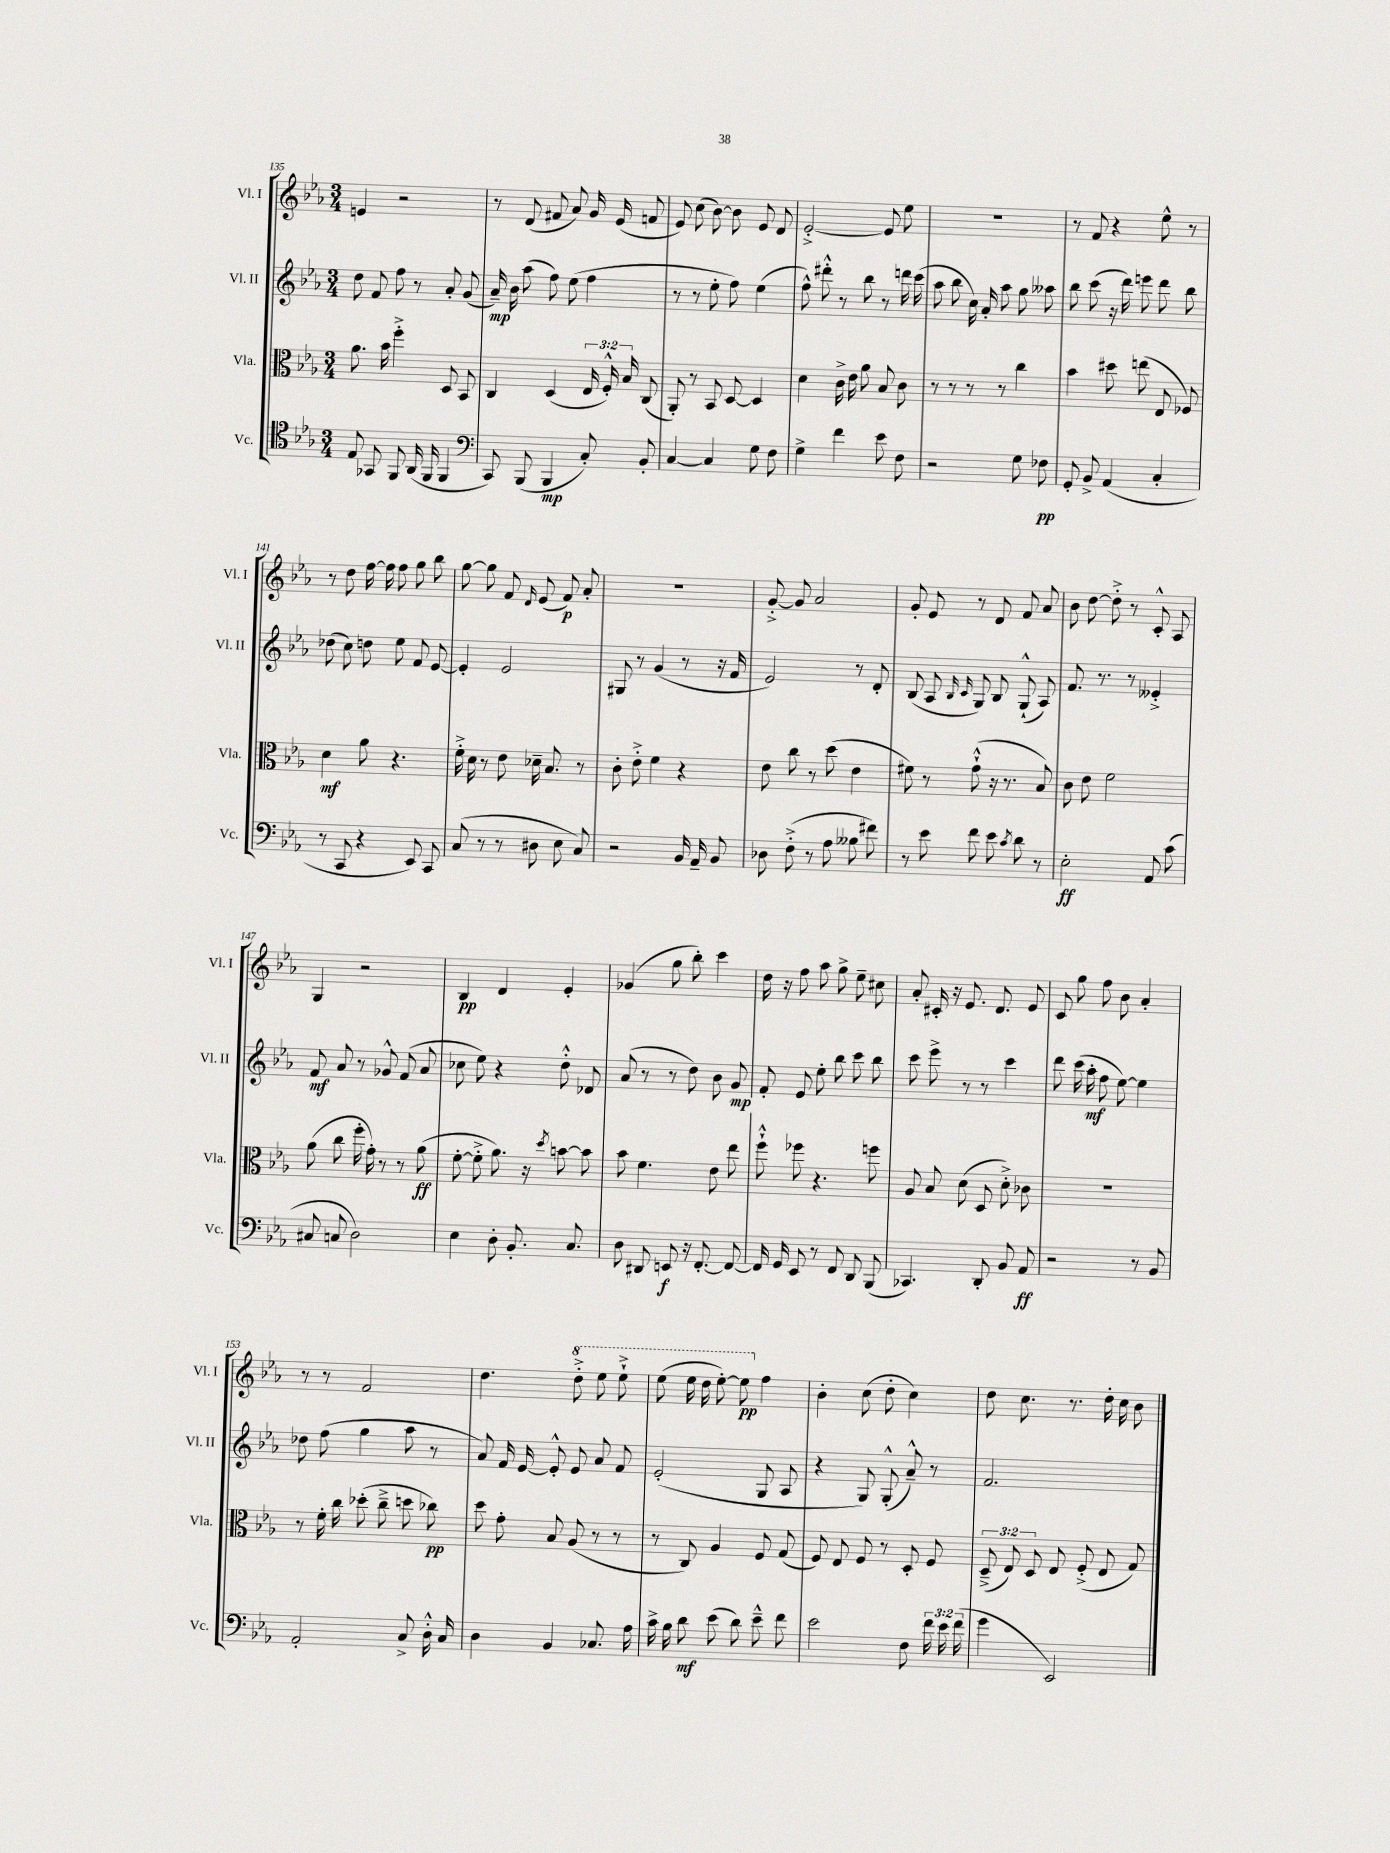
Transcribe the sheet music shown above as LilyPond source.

<<
\new StaffGroup <<
\new Staff = "s0" \with { instrumentName = "Vl. I" shortInstrumentName = "Vl. I" } {
    \clef treble \key ees \major \numericTimeSignature \time 3/4
    \autoBeamOff e'4 r2 |
    r8 d'8( fis'8 aes'8) g'16 ees'16( f'8 |
    ees'8) c''8( bes'8~) bes'8 ees'8 d'8 |
    ees'2~-.-> ees'8 ees''8 |
    R2. |
    r8 f'8 r4 ees''8-^ r8 |
    r8 d''8 f''16~ f''16 f''8 g''8 bes''8 |
    g''8~ g''8 f'8 \grace { d'16 } ees'8( f'8\p) aes'8-. |
    R2. |
    g'8~-.-> g'8 aes'2 |
    g'8-. ees'8 r8 d'8 f'8 aes'8 |
    bes'8 d''8~ d''8-.-> r8 c'8-.-^ aes8 |
    g4 r2 |
    bes4\pp d'4 ees'4-. |
    ges'4( g''8 bes''8-.) c'''4 |
    d''16 r16 f''8 aes''8 g''8-> ees''8-- cis''8 |
    aes'8-. cis'16-. r16 ees'8. d'8. ees'8 |
    c'8 g''8 f''8 bes'8 aes'4-. |
    r8 r8 f'2 |
    d''4. \ottava #1 d'''8-.-> ees'''8 ees'''8-!-> |
    ees'''8( ees'''16 d'''16 ees'''8~-.) ees'''8\pp \ottava #0 f''4 |
    bes'4-. c''8( d''8-. c''4) |
    d''8 c''8. r8. d''16-. c''16 bes'8 \bar "|." |
}
\new Staff = "s1" \with { instrumentName = "Vl. II" shortInstrumentName = "Vl. II" } {
    \clef treble \key ees \major \numericTimeSignature \time 3/4
    \autoBeamOff d''8 f'8 f''8 r8 aes'8-. g'8( |
    aes'16--\mp) bes'16 aes''8( f''8) ees''8( f''4 |
    r8 r8 ees''8-. f''8) ees''4( |
    f''8-^) dis'''8-.-^ r8 bes''8 r8 d'''16 c'''16( |
    aes''8 bes''8 c''16) aes'16-. aes''8 g''8 aeses''8 |
    bes''8 c'''8( r16 d'''16) e'''8 d'''8 bes''8 |
    des''8( c''8) d''8 ees''8 f'8 ees'8~ |
    ees'4-. ees'2 |
    gis8 r8 g'4( r8 r16 f'16 |
    ees'2) r8 d'8-. |
    bes8( aes8 \grace { bes16 c'16 } g8) bes8 g8-!-^( aes8) |
    f'8. r8. r8 eeses'4-.-> |
    f'8\mf aes'8 r8 ges'8-^ f'8( aes'8 |
    ces''8 ees''8) r4 d''8-.-^ des'8 |
    aes'8( r8 r8 d''8) bes'8 g'8\mp |
    f'8-. ees'8 ees''8-. bes''8 c'''8 bes''8 |
    c'''8 ees'''8-> r8 r8 c'''4 |
    d'''8 c'''16( aes''16-.\mf f''8 ees''8~) ees''4 |
    des''8 f''8( g''4 aes''8 r8 |
    aes'8) f'16 ees'16~ ees'8-.-^ ees'8 aes'8 f'8 |
    ees'2-.( g8 aes8 |
    r4 g8) g8-.-^( aes'8---^) r8 |
    f'2. \bar "|." |
}
\new Staff = "s2" \with { instrumentName = "Vla." shortInstrumentName = "Vla." } {
    \clef alto \key ees \major \numericTimeSignature \time 3/4 \override Staff.TupletNumber.text = #tuplet-number::calc-fraction-text
    \autoBeamOff aes'8. bes'16 f''4-.-> d8 bes,8 |
    c4 d4( \tuplet 3/2 { ees16 f16-.-^) bes16 } c8( |
    aes,8-.) r8 bes,8 d8~ d4 |
    d'4 c'16-> ees'16 aes'8 bes8 c'8 |
    r8 r8 r8 r8 c''4 |
    bes'4 dis''8 e''8( ees8 fes8) |
    d'4\mf aes'8 r4. |
    f'16-.-> d'16 r8 ees'8 des'16-- bes8. r8 |
    c'8-. ees'8-.-> f'4 r4 |
    ees'8 c''8 r8 d''8( ees'4 |
    fis'8) r8 g'8-!-^( r16 r8. bes8) |
    c'8 ees'8 f'2 |
    aes'8( c''8 f''16-. g'16-.) r8 r8 aes'8\ff( |
    f'8~-. f'8-.-> aes'8.) r16 \acciaccatura { d''8 } b'8~ b'8 |
    bes'8 f'4. ees'8 ees''8 |
    f''8-!-^ fes''8 r4. f''8 |
    aes8 bes8 d'8( d8 d'8-.->) ces'8 |
    R2. |
    r8 f'16-. c''16 des''8-.( c''8---> d''8 ces''8\pp) |
    d''8 g'8-. bes8 aes8( r8 r8 |
    r8 c8) aes4 f8 g8( |
    f8) ees8 f8 r8 d8-. f8 |
    \tuplet 3/2 { d8--->( ees8) d8 } ees8 f8-.->( ees8 g8) \bar "|." |
}
\new Staff = "s3" \with { instrumentName = "Vc." shortInstrumentName = "Vc." } {
    \clef tenor \key ees \major \numericTimeSignature \time 3/4 \override Staff.TupletNumber.text = #tuplet-number::calc-fraction-text
    \autoBeamOff ees8 ges,8 f,8 aes,16( f,16 f,4 |
    \clef bass c,8) bes,,8( bes,,4\mp c8-.) bes,8-. |
    c4~ c4 g8 f8 |
    g4-> f'4 ees'8 f8 |
    r2 g8 fes8\pp |
    g,8-. bes,8-> aes,4( c4-. |
    r8 c,8 r4 ees,8) c,8 |
    c8( r8 r8 dis8 ees8 c8) |
    r2 bes,16 aes,16-- bes,8 |
    des8 f8-.->( r8 aes8 beses8 fis'8) |
    r8 ees'8 f'8 ees'8 \acciaccatura { c'8 } d'8 r8 |
    ees2-.\ff aes,8 c'8( |
    cis8 c8 d2) |
    ees4 d8-. bes,8.-. c8. |
    d8 dis,8 e,8\f r16 f,8.~-. f,8~ |
    f,16 g,16 ees,8 r8 f,8 d,8 bes,,8( |
    ces,4.) d,8-. bes,8 aes,8\ff |
    r2 r8 bes,8 |
    aes,2-. c8-> d16-.-^ c16 |
    d4 bes,4 ces8. aes16 |
    c'16-> bes16 d'8\mf ees'8( d'8) ees'8---^ f'8 |
    ees'2 f8 \tuplet 3/2 { f'16 ees'16 f'16( } |
    g'4 ees,2) \bar "|." |
}
>>
>>
\layout { \context { \Score currentBarNumber = #135 } }
